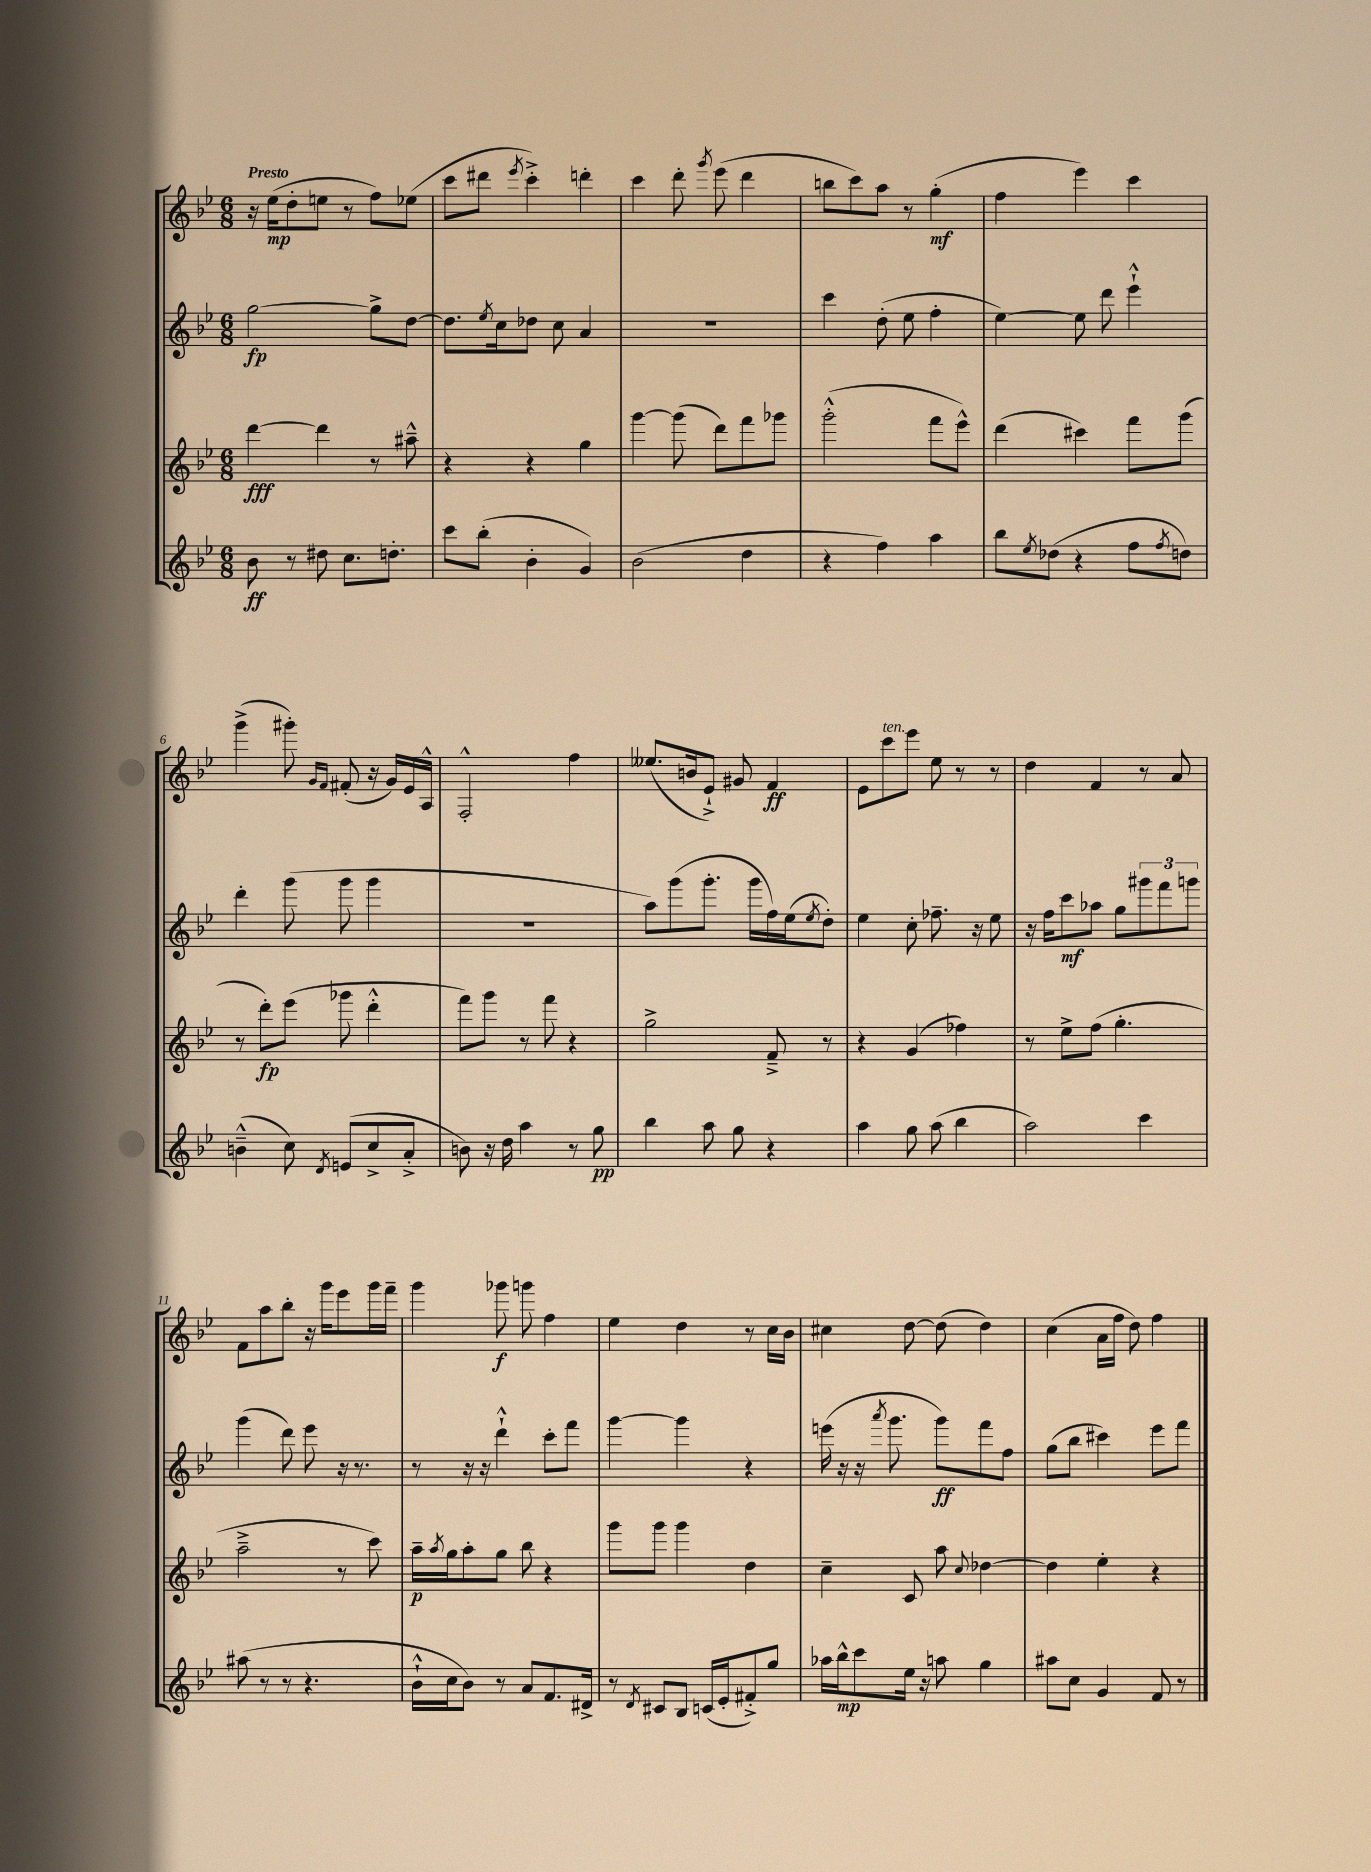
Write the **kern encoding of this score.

**kern	**kern	**kern	**kern
*staff4	*staff3	*staff2	*staff1
*clefG2	*clefG2	*clefG2	*clefG2
*k[b-e-]	*k[b-e-]	*k[b-e-]	*k[b-e-]
*M6/8	*M6/8	*M6/8	*M6/8
8b-\	[4ddd\	[2gg\	16r
.	.	.	(16ee-\LK
8r	.	.	8dd'\
8dd#\	4ddd\]	.	8ee\J
8.cc\L	.	.	8r
.	8r	8gg^\]L	8ff\L)
8.dd'\J	.	.	.
.	8aa#~^^\	[8dd\J	(8ee-\J
=	=	=	=
8ccc\L	4r	8.dd\]L	8ccc\L
(8bb-'\J	.	.	8ddd#\J
.	.	8qee-/	.
.	.	16cc\k	.
.	.	.	8qeee-/
4b-'\	4r	8dd-\J	4ccc'^\)
.	.	8cc\	.
4g/)	4gg\	4a/	4ddd'\
=	=	=	=
(2b-\	[4ggg\	2.r	4ccc\
.	(8ggg\]	.	8ddd'\
.	.	.	8qggg/
.	8ddd\L)	.	(8eee-\
4dd\	8fff\	.	4ddd\
.	8ggg-\J	.	.
=	=	=	=
4r	(2ggg'^^\	4ccc\	8bb\L
.	.	.	8ccc\)
4ff\)	.	(8dd'\	8aa\J
.	.	8ee-\	8r
4aa\	8fff\L	4ff'\	(4gg'\
.	8eee-^^\J)	.	.
=	=	=	=
8bb-\L	(4ddd\	[4ee-\)	4ff\
8qee-/	.	.	.
(8dd-\J	.	.	.
4r	4ccc#\)	8ee-\]	4eee-\)
.	.	8ddd\	.
8ff\L	8fff\L	4eee-`^^\	4ccc\
8qff/	.	.	.
8dd\J)	(8ggg\J	.	.
=	=	=	=
(4b~^^\	8r	4ddd'\	(4ggg^\
.	8ddd'\L)	.	.
8cc\)	(8eee-\J	(8ggg\	8ggg#'\)
.	.	.	16qqg/LL
8qd/	.	.	16qqf/JJ
(8e/L	8ggg-\	8ggg\	(8f#'/
8cc^/	4ddd'^^\	4ggg\	16r
.	.	.	16g/LL)
8a'^/J	.	.	16e-/
.	.	.	16A^^/JJ
=	=	=	=
8b\)	8fff\L)	2.r	2F'^^/
16r	8ggg\J	.	.
16dd\	.	.	.
4aa\	8r	.	.
.	8fff\	.	.
8r	4r	.	4ff\
8gg\	.	.	.
=	=	=	=
4bb-\	2gg^\	8aa\L)	(8.ee--/L
.	.	(8ggg\	.
.	.	.	16b/k
8aa\	.	8.ggg'\J	8e-`^/J)
8gg\	.	.	8g#/
.	.	16ggg\LL	.
4r	8f~^/	16ff\)	4f/
.	.	(16ee-\J	.
.	.	8qee-/	.
.	8r	8dd'\J)	.
=	=	=	=
4aa\	4r	4ee-\	8e-\L
.	.	.	8ccc\
8gg\	(4g/	8cc'\	8eee-\J
(8aa\	.	8.ff-~\	8ee-\
4bb-\	4ff-\)	.	8r
.	.	16r	.
.	.	8ee-\	8r
=	=	=	=
2aa\)	8r	16r	4dd\
.	.	16ff\LK	.
.	8ee-^\L	8ccc\	.
.	(8ff\J	8aa-\J	4f/
.	4.gg'\	8gg\L	.
4ccc\	.	12ggg#\	8r
.	.	12fff\	.
.	.	.	8a/
.	.	12ggg\J	.
=	=	=	=
(8aa#\	2aa~^\	(4ggg\	8f\L
8r	.	.	8aa\
8r	.	8ddd\)	8bb-'\J
4.r	.	8eee-\	16r
.	.	.	16ggg\LK
.	8r	16r	8eee-\
.	.	8.r	.
.	8ccc\)	.	16ggg\L
.	.	.	16fff~\JJ
=	=	=	=
16b-`^^\LL	16aa~\LL	8r	4ggg\
.	8qaa/	.	.
16cc\J	16gg\J	.	.
8b-\J)	8aa'\	16r	.
.	.	16r	.
8r	8gg\J	4ddd`^^\	8ggg-\
8a/L	8bb-\	.	8ggg\
8.f/	4r	8ccc'\L	4ff\
.	.	8fff\J	.
16d#^/Jk	.	.	.
=	=	=	=
8r	8ggg\L	[4ggg\	4ee-\
8qd/	.	.	.
8c#/L	8ggg\J	.	.
8B-/J	4ggg\	4ggg\]	4dd\
(16c/LL	.	.	.
16e-'/J	.	.	.
8f#'^/)	4dd\	4r	8r
8gg/J	.	.	16cc\LL
.	.	.	16b-\JJ
=	=	=	=
16aa-\LL	4cc~\	(16eee\	4cc#\
16bb-^^\J	.	16r	.
8ccc\	.	16r	.
.	.	8qaaa/	.
.	.	8.ggg\	.
16ee-\Jk	8c/	.	[8dd\
16r	.	.	.
8aa\	8aa\	8ggg\L)	(8dd\]
.	8qqcc/	.	.
4gg\	[4dd-\	8fff\	4dd\)
.	.	8ff\J	.
=	=	=	=
8aa#\L	4dd-\]	(8gg\L	(4cc\
8cc\J	.	8bb-\J	.
4g/	4ee-'\	4ccc#\)	16a\LL
.	.	.	16ff\JJ
.	.	.	8dd\)
8f/	4r	8eee-\L	4ff\
8r	.	8fff\J	.
==	==	==	==
*-	*-	*-	*-
